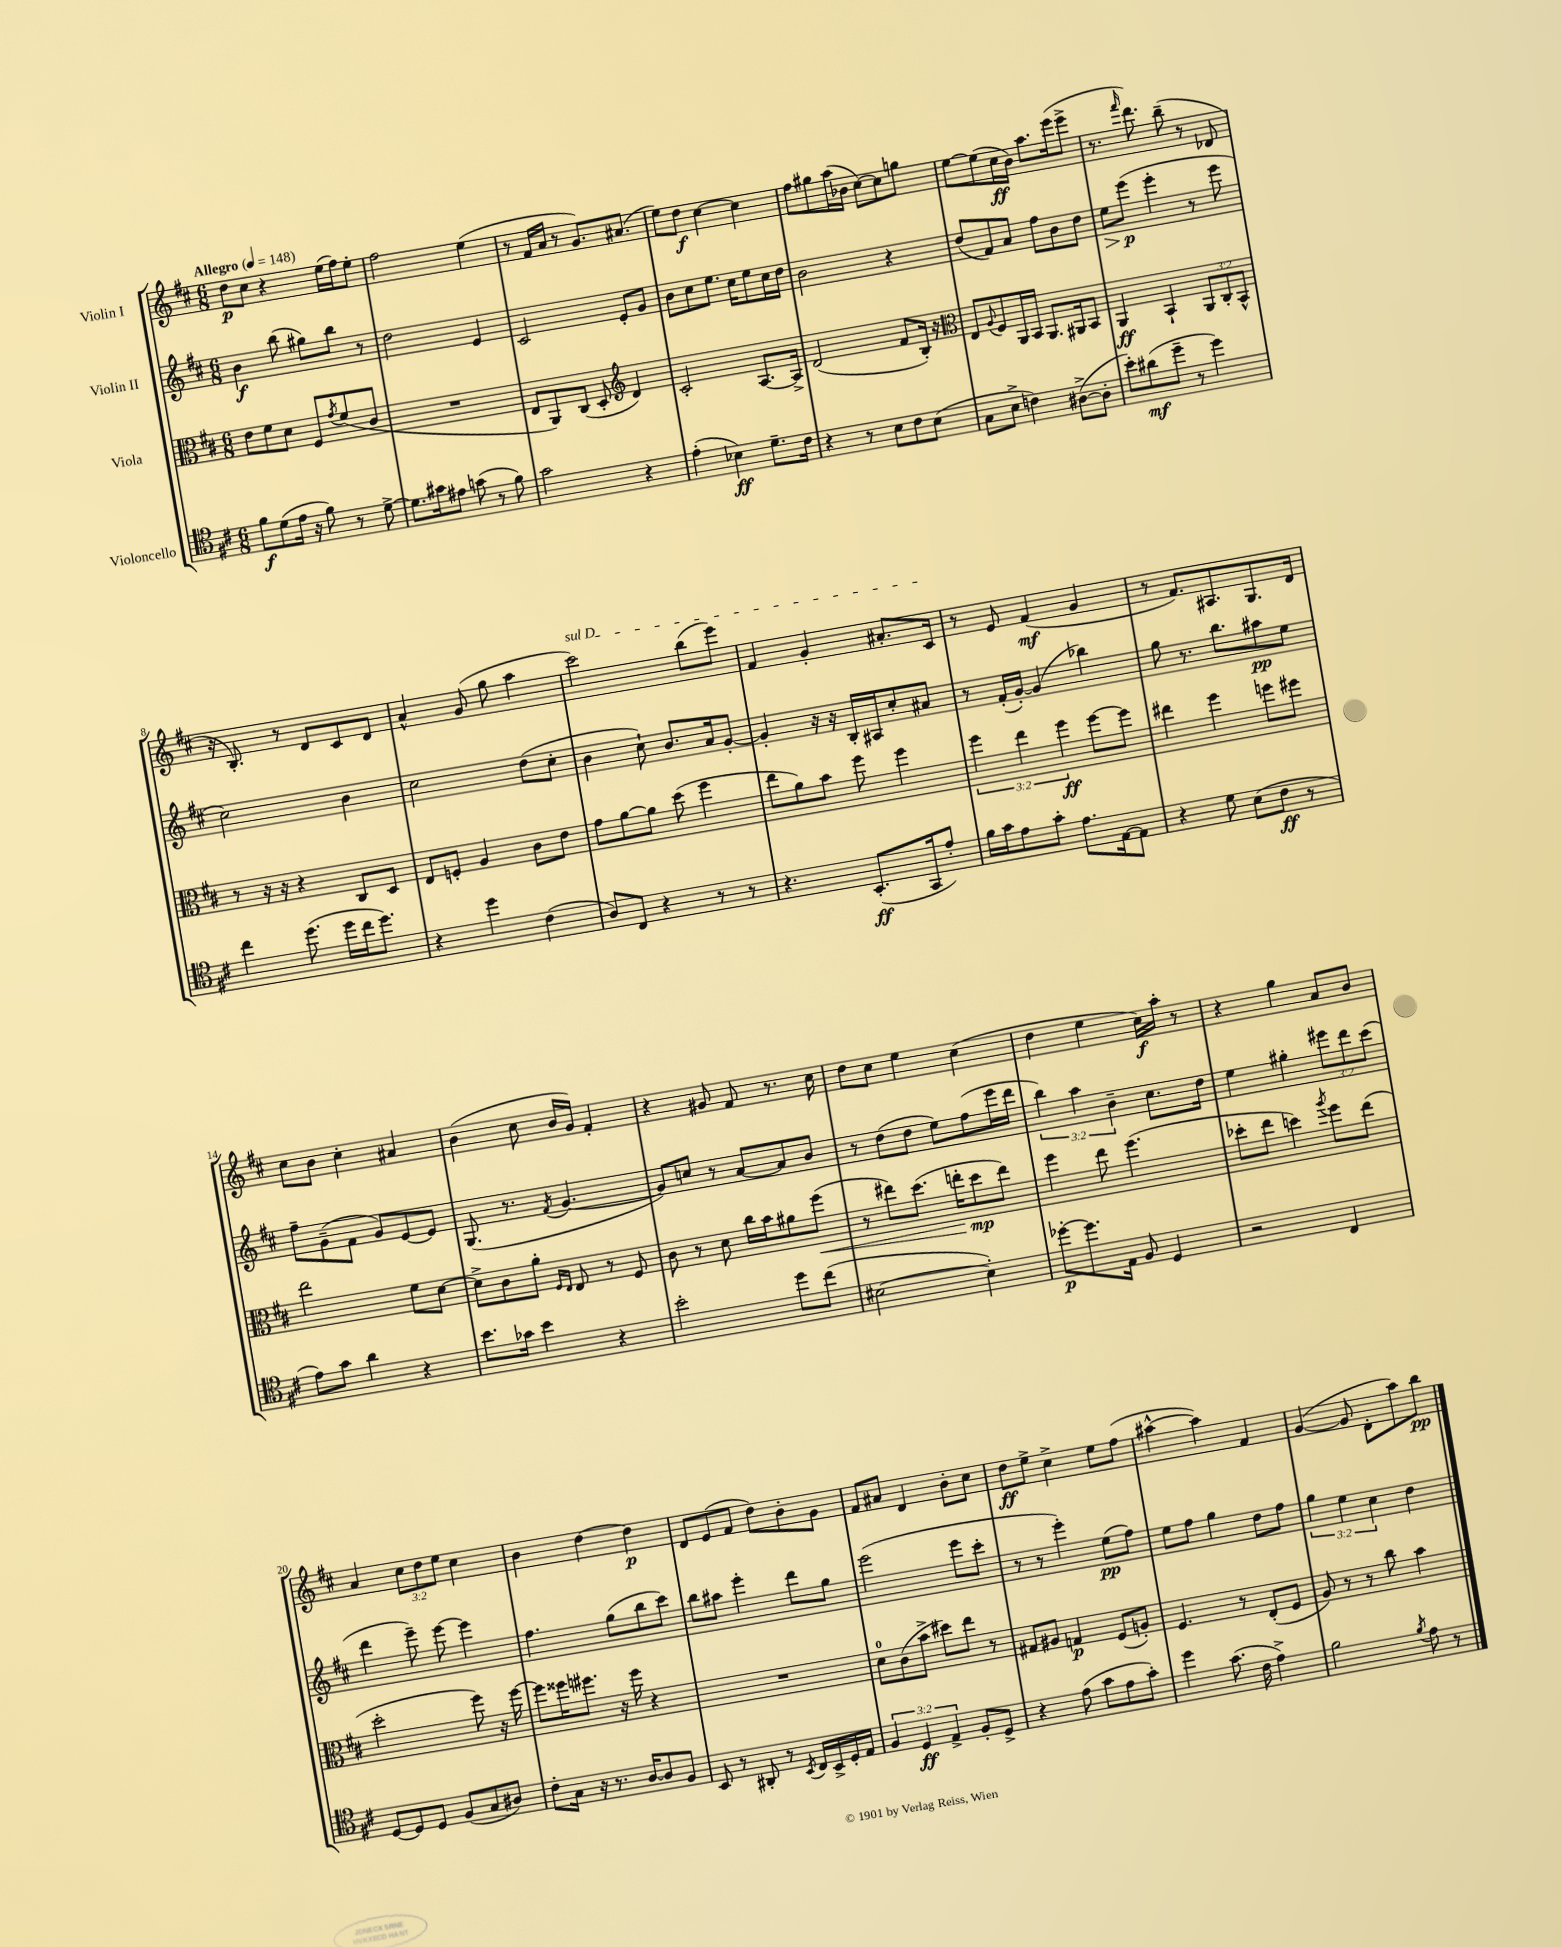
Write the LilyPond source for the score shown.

<<
\new StaffGroup <<
\new Staff = "s0" \with { instrumentName = "Violin I" } {
    \clef treble \key d \major \numericTimeSignature \time 6/8 \override Staff.TupletNumber.text = #tuplet-number::calc-fraction-text \tempo "Allegro" 4 = 148
    d''8\p cis''8 r4 e''16( fis''16) e''8-. |
    fis''2 e''4( |
    r8 fis'16 a'16 r8 g'8.) ais'8.( |
    e''8) d''8\f cis''4~ cis''4 |
    fis''8 gis''8 a''16( bes'16 cis''8~) cis''8 g''8 |
    e''8~ e''8( cis''16\ff b'16) a''8. e'''16( e'''8-> |
    r8. \grace { fis'''16 } d'''8.) b''8--( r8 des'8 |
    r16 b8.-.) r8 d'8 cis'8 d'8 |
    a'4-^ g'8( g''8 a''4 |
    \once \override TextSpanner.bound-details.left.text = \markup { \italic "sul D" } cis'''2\startTextSpan) b''8( e'''8) |
    fis'4 g'4-. ais'8.-. cis'16\stopTextSpan |
    r8 e'8 fis'4\mf( g'4 |
    r8 fis'8.) ais8. g8. d'16 |
    cis''8 b'8 cis''4-. ais'4 |
    b'4( cis''8 b'16 g'16) fis'4-. |
    r4 gis'8 fis'8 r8. cis''16 |
    d''8 cis''8 e''4 cis''4( |
    d''4 e''4 cis''16\f) a''16-. r8 |
    r4 g''4 a'8 b'8 |
    a'4 \tuplet 3/2 { cis''8 d''8 e''8 } cis''4 |
    b'4 d''4~ d''4\p |
    d'8 e'8( fis'8 d''8) b'8-. g'8 |
    fis'8 ais'8 d'4 b'8-. cis''8 |
    d''8\ff e''8-> cis''4-> e''8 fis''8( |
    ais''4~-^ ais''4) fis'4 |
    g'4~( g'8 d'8-. a''8) b''8\pp \bar "|." |
}
\new Staff = "s1" \with { instrumentName = "Violin II" } {
    \clef treble \key d \major \numericTimeSignature \time 6/8 \override Staff.TupletNumber.text = #tuplet-number::calc-fraction-text
    b'4\f b''8( gis''8) b''8 r8 |
    d''2 e'4 |
    cis'2 e'8-. g'8 |
    b'8 cis''8 e''8. cis''16 e''8 cis''16 d''16 |
    b'2 r4 |
    d''8( fis'8) a'8 fis''8 b'8 d''8 |
    e''8\> e'''8\p\!( e'''4-. r8 e'''8 |
    cis''2) b'4 |
    cis''2 d''8( cis''8-. |
    b'4 cis''8-!) b'8. a'16 g'8~-. |
    g'4-. r16 r16 b16-. ais16 cis''8-. ais'8 |
    r8 fis'16-.( g'16~-.) g'4( bes''4) |
    g''8 r8. b''8. ais''8\pp e''8 |
    fis''8-- g'8--( fis'8 g'8) e'8~ e'8 |
    g8.( r8. \acciaccatura { fis'8 } g'4.~ |
    g'8) c''8 r8 a'8~ a'8 b'8 |
    r8 d''8( d''8 e''8) fis''8( e'''16 d'''16 |
    \tuplet 3/2 { b''4) a''4 b'4-- } cis''8. d''16 |
    e''4 gis''4-. \tuplet 3/2 { eis'''8 d'''8 cis'''8( } |
    d'''4 e'''8--) e'''8~ e'''4 |
    fis''4. g''8( b''8 cis'''8) |
    b''8 ais''8 e'''4-. d'''8 g''8 |
    e'''2( e'''8 cis'''8-. |
    r8 r8 e'''4-.) e''8\pp( fis''8) |
    e''8 fis''8 g''4 d''8 fis''8 |
    \tuplet 3/2 { g''4 e''4 cis''4 } d''4 \bar "|." |
}
\new Staff = "s2" \with { instrumentName = "Viola" } {
    \clef alto \key d \major \numericTimeSignature \time 6/8 \override Staff.TupletNumber.text = #tuplet-number::calc-fraction-text
    e'8 fis'8 d'8 fis8 \acciaccatura { g'8 } fis'8( cis'8 |
    R2. |
    e8 a,8) cis8( d8-. \clef treble d'4) |
    cis'2-. a8.~ a16-> |
    d'2( fis'8 b16-.) r16 |
    \clef alto e8 \appoggiatura { a8 } fis8 a,16 b,16 a,8. ais,16 b,8 |
    a,4\ff b,4-! \tuplet 3/2 { a,8 cis8-. b,8-^ } |
    r8 r16 r16 r4 cis8 d8 |
    e8 f8-. a4 cis'8 e'8 |
    g'8 a'8~ a'8 d''8( fis''4 |
    e''8 a'8) b'8 fis''8 fis''4 |
    \tuplet 3/2 { fis''4 e''4 fis''4\ff } fis''8~ fis''8 |
    eis''4 fis''4 f''8 fis''8 |
    e''2 fis'8 d'8~ |
    d'8-> cis'8 a'8-. \grace { fis16 e16 } e8 r8 fis8 |
    cis'8 r8 d'8 cis''16 b'16 ais'8 fis''8\<( |
    r8 eis''8) d''8.( e''16-. d''8\mp\! e''8) |
    fis''4 e''8 fis''4.( |
    des''8-. e''8 d''4) \acciaccatura { a''8 } fis''8 e''8( |
    d''2-. fis''8) r16 fis''16~ |
    fis''8 fisis''16 fis''8. r16 fis''16 r4 |
    R2. |
    d'8-0 cis'8( b'8-> dis''8) e''8 r8 |
    gis8 ais8 g4\p fis8( a8-.) |
    fis4. r8 e8-.( fis8 |
    a8) r8 r8 cis''8 b'4 \bar "|." |
}
\new Staff = "s3" \with { instrumentName = "Violoncello" } {
    \clef tenor \key d \major \numericTimeSignature \time 6/8 \override Staff.TupletNumber.text = #tuplet-number::calc-fraction-text
    fis'8\f d'8( e'16 r16 fis'8) r8 d'8~-> |
    d'8. gis'16 eis'8 g'8( r8 fis'8) |
    g'2 r4 |
    e'4-.( bes4\ff) d'8.-- cis'16 |
    r4 r8 b8 cis'8 b8( |
    g8 b8-> c'4) ais8~->( ais8-. |
    b'8-.) ais'8\mf( d''8-- r8 d''4) |
    cis''4 d''8.( d''16 cis''16 d''8.) |
    r4 d''4 cis'4( |
    a8) cis8 r4 r8 r8 |
    r4. b,8.-.\ff( g,16 e'8-.) |
    fis'16 g'16 e'8 g'8-. e'8. e16~ e8 |
    r4 d'8 b8( cis'8\ff r8 |
    e'8) g'8 a'4 r4 |
    b'8. ges'16 b'4 r4 |
    b'2-. d''8 cis''8( |
    bis2~ bis4-.) |
    des''8~-.\p des''8. e16 fis8 d4 |
    r2 cis4 |
    d8~ d8 d8 fis8( g8 ais8) |
    cis'8-. g16 r16 r8. a16~ a8 fis8 |
    b,8 r8 ais,8-. r8 \acciaccatura { b,8 } cis16 b,16-> d16-. e16 |
    \tuplet 3/2 { fis4 d4\ff e4-> } fis8-. d8-> |
    r4 e'8( g'8 e'8 g'8-.) |
    d''4 g'8.( cis'16 e'4->) |
    fis'2 \acciaccatura { fis'8 } e'8 r8 \bar "|." |
}
>>
>>
